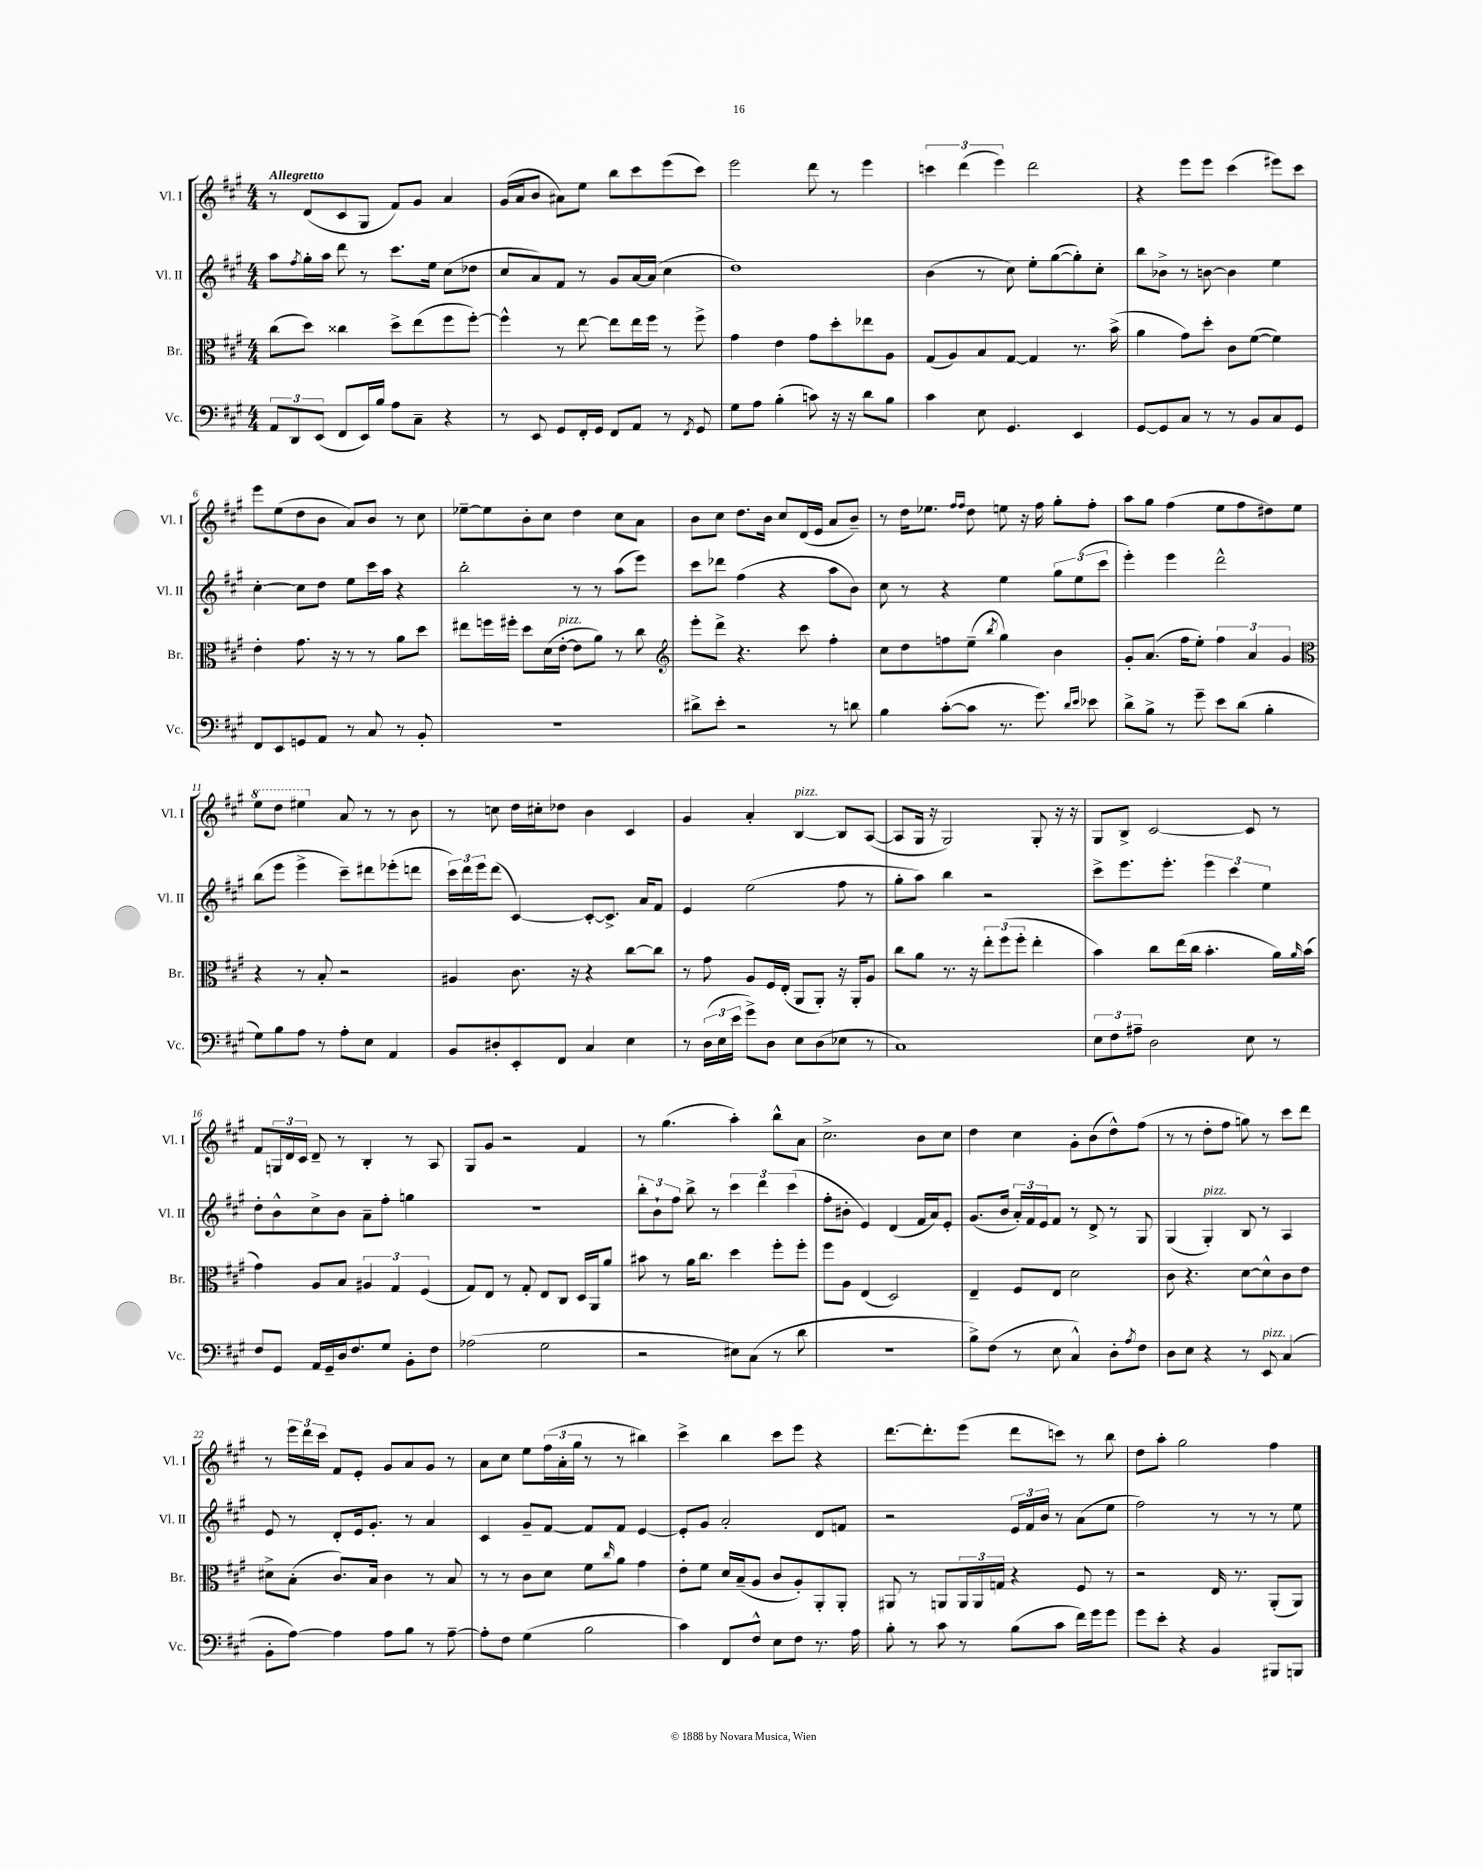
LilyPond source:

<<
\new StaffGroup <<
\new Staff = "s0" \with { instrumentName = "Vl. I" shortInstrumentName = "Vl. I" } {
    \clef treble \key a \major \numericTimeSignature \time 4/4 \tempo "Allegretto"
    r8 d'8( cis'8 gis8 fis'8) gis'8 a'4 |
    gis'16( a'16 b'8 ais'8) e''8 b''8 cis'''8 e'''8( cis'''8) |
    e'''2 d'''8 r8 e'''4 |
    \tuplet 3/2 { c'''4 d'''4( e'''4) } d'''2 |
    r4 e'''8 e'''8 cis'''4( eis'''8) cis'''8 |
    e'''8 e''8( d''8 b'8 a'8) b'8 r8 cis''8 |
    ees''8~-- ees''8 b'8-. cis''8 d''4 cis''8 a'8 |
    b'8 cis''8 d''8. b'16 cis''8 d'16( e'16 a'8 b'8--) |
    r8 d''16 ees''8. \grace { fis''16 fis''16 } d''8 e''8 r16 fis''16 gis''8-. fis''8-. |
    a''8 gis''8 fis''4( e''8 fis''8 dis''8) e''8 |
    \ottava #1 e'''8 d'''8 eis'''4 \ottava #0 a'8 r8 r8 b'8 |
    r8 c''8 d''16 cis''16-. des''8 b'4 cis'4 |
    gis'4 a'4-. b4~^\markup { \italic "pizz." } b8 a8~( |
    a8 gis16 r16 gis2) gis8-. r16 r16 |
    gis8 b8-> cis'2~ cis'8 r8 |
    fis'8 \tuplet 3/2 { g16 d'16 cis'16 } d'8-- r8 b4-. r8 a8 |
    gis8 gis'8 r2 fis'4 |
    r8 gis''4.( a''4-.) b''8-^ a'8 |
    cis''2.-> b'8 cis''8 |
    d''4 cis''4 gis'8-. b'8( d''8-^) fis''8( |
    r8 r8 d''8-. fis''8 g''8) r8 cis'''8 d'''8 |
    r8 \tuplet 3/2 { e'''16 d'''16 cis'''16 } fis'8 e'8-. gis'8 a'8 gis'8 r8 |
    a'8 cis''8 e''8 \tuplet 3/2 { fis''16( a'16-. gis''16 } r8 r8 bis''4) |
    cis'''4-> b''4 cis'''8 e'''8 r4 |
    d'''8.~ d'''8.-. e'''8( d'''8 c'''8) r8 b''8 |
    d''8 a''8-. gis''2 fis''4 \bar "|." |
}
\new Staff = "s1" \with { instrumentName = "Vl. II" shortInstrumentName = "Vl. II" } {
    \clef treble \key a \major \numericTimeSignature \time 4/4
    a''8 \acciaccatura { fis''8 } gis''16-. a''16 d'''8 r8 cis'''8. e''16 cis''8( des''8 |
    cis''8 a'8) fis'8 r8 gis'8 a'16~ a'16( cis''4 |
    d''1) |
    b'4( r8 cis''8) e''8-. gis''8~( gis''8-.) cis''8-. |
    b''8 bes'8-> r8 b'8~ b'4 e''4 |
    cis''4~-. cis''8 d''8 e''8 cis'''16 a''16 r4 |
    b''2-. r8 r8 a''8( e'''8) |
    cis'''8 des'''8 fis''4( r4 a''8 b'8) |
    cis''8 r8 r4 e''4 \tuplet 3/2 { gis''8 e''8( cis'''8 } |
    e'''4-.) e'''4 d'''2-^ |
    b''8( e'''8 e'''4-> cis'''8--) dis'''8 ees'''8-.( d'''8 |
    \tuplet 3/2 { cis'''16) d'''16 e'''16 } d'''8( cis'4~) cis'8~-. cis'8.-> a'16 fis'8 |
    e'4 e''2( fis''8 r8 |
    gis''8-. a''8) b''4 r2 |
    cis'''8-> e'''8. e'''8.-. \tuplet 3/2 { e'''4 cis'''4 e''4 } |
    d''8-. b'8-^ cis''8-> b'8 a'8-- fis''8-. g''4 |
    R1 |
    \tuplet 3/2 { b''8-. b'8-! fis''8 } b''8-> r8 \tuplet 3/2 { cis'''4 d'''4 cis'''4( } |
    fis''8-. bis'8-. e'4) d'4( fis'16 a'16) e'8-. |
    gis'8.( b'16 \tuplet 3/2 { a'16-.) fis'16 e'16 } fis'8 r8 d'8-> r8 gis8 |
    gis4( gis4-.^\markup { \italic "pizz." }) b8 r8 a4 |
    e'8 r8 d'8-. e'16 gis'8.-. r8 a'4 |
    cis'4 gis'8-- fis'8~ fis'8 fis'8 e'4~ |
    e'8-. gis'8 a'2-. d'8 f'8 |
    r2 \tuplet 3/2 { e'16 fis'16 b'16 } r8 a'8( e''8 |
    fis''2) r8 r8 r8 e''8 \bar "|." |
}
\new Staff = "s2" \with { instrumentName = "Br." shortInstrumentName = "Br." } {
    \clef alto \key a \major \numericTimeSignature \time 4/4
    cis''8( d''8) cisis''4 d''8-> e''8( fis''8 fis''8~-.) |
    fis''4-^ r8 e''8~ e''8 e''16 fis''16 r8 fis''8-> |
    gis'4 e'4 gis'8 d''8-. ees''8 a8 |
    gis8( a8) b8 gis8~ gis4 r8. b'16->( |
    a'4 gis'8) d''8-. cis'8 fis'8~( fis'4) |
    e'4-. gis'8. r16 r8 r8 a'8 d''8 |
    eis''8 f''16 fis''16-. d''8 d'16( e'16~-.^\markup { \italic "pizz." } e'8 a'8) r8 cis''8 |
    \clef treble e'''8-. d'''8-> r4. cis'''8 fis''4-. |
    cis''8 d''8 f''8 e''8--( \acciaccatura { b''8 } gis''4) b'4 |
    gis'8-. a'8.( fis''16 e''8-.) \tuplet 3/2 { fis''4 a'4 gis'4 } |
    \clef alto r4 r8 b8-. r2 |
    ais4 cis'8. r16 r4 cis''8~ cis''8 |
    r8 gis'8 a8 fis16 e16-.( a,8 a,8-.) r16 a,16-. a8 |
    cis''8 a'8 r8. r16 \tuplet 3/2 { e''8-. fis''8( fis''8-. } e''4-. |
    b'4) cis''8 e''16( cis''16 b'4.-. a'16) \grace { a'16 } b'16( |
    gis'4) a8 b8 \tuplet 3/2 { ais4 gis4 fis4( } |
    gis8) e8 r8 gis8-. e8 cis8 d16 a,16 a'8 |
    bis'8 r8 a'16 cis''8. d''4 fis''8-. fis''8-. |
    fis''8 a8 e4( d2) |
    e4-- fis8 e8 d'2 |
    cis'8 r4. d'8~ d'8-^ cis'8 e'8 |
    dis'8-> b8-.( cis'8.) b16 cis'4 r8 b8 |
    r8 r8 cis'8 d'8 fis'8 \grace { cis''16 } a'8 gis'4 |
    e'8-. fis'8 d'16 b16--( a8 cis'8 a8-.) a,8-. a,8-. |
    ais,8 r8 a,8 \tuplet 3/2 { a,16 a,16 g16 } r4 fis8 r8 |
    r2 e16 r8. a,8-.( a,8) \bar "|." |
}
\new Staff = "s3" \with { instrumentName = "Vc." shortInstrumentName = "Vc." } {
    \clef bass \key a \major \numericTimeSignature \time 4/4
    \tuplet 3/2 { a,8 d,8 e,8( } fis,8 e,16) b16 a8 cis8-- r4 |
    r8 e,8 gis,8 fis,16-. gis,16 fis,8 a,8 r8 \acciaccatura { fis,8 } gis,8 |
    gis8 a8 b4-.( c'8) r16 r16 d'8 b8 |
    cis'4 e8 gis,4. e,4 |
    gis,8~ gis,8 cis8 r8 r8 b,8 cis8 gis,8 |
    fis,8 e,8 g,8 a,8 r8 cis8 r8 b,8-. |
    R1 |
    dis'8-> e'8-. r2 r8 d'8 |
    b4 cis'8~-.( cis'8 r8. gis'8.) \grace { d'16 e'16 } ees'8 |
    d'8-> b8-> r8 gis'8-- e'8 d'8( b4-. |
    gis8) b8 a8 r8 a8-. e8 a,4 |
    b,8 dis8-. e,8-. fis,8 cis4 e4 |
    r8 \tuplet 3/2 { d16( e16 e'16 } gis'8->) d8 e8 d8( ees8 r8 |
    cis1) |
    \tuplet 3/2 { e8 fis8 ais8-- } d2 e8 r8 |
    fis8 gis,8 a,16 gis,16-- d16 fis8. gis8 b,8-. fis8 |
    aes2( gis2 |
    r2 eis8) cis8( r8 d'8 |
    R1 |
    b8->) fis8( r8 e8 cis4-^) d8-. \acciaccatura { a8 } fis8 |
    d8 e8 r4 r8 e,8^\markup { \italic "pizz." } cis4( |
    b,8-. a8~) a4 a8 b8 r8 a8~-- |
    a8-. fis8 gis4( b2 |
    cis'4) fis,8 fis8-^ e8 fis8 r8. a16 |
    b8-. r8 cis'8 r8 b8( cis'8 fis'16) gis'16 gis'8 |
    gis'8 e'8-. r4 b,4 bis,,8 b,,8 \bar "|." |
}
>>
>>
